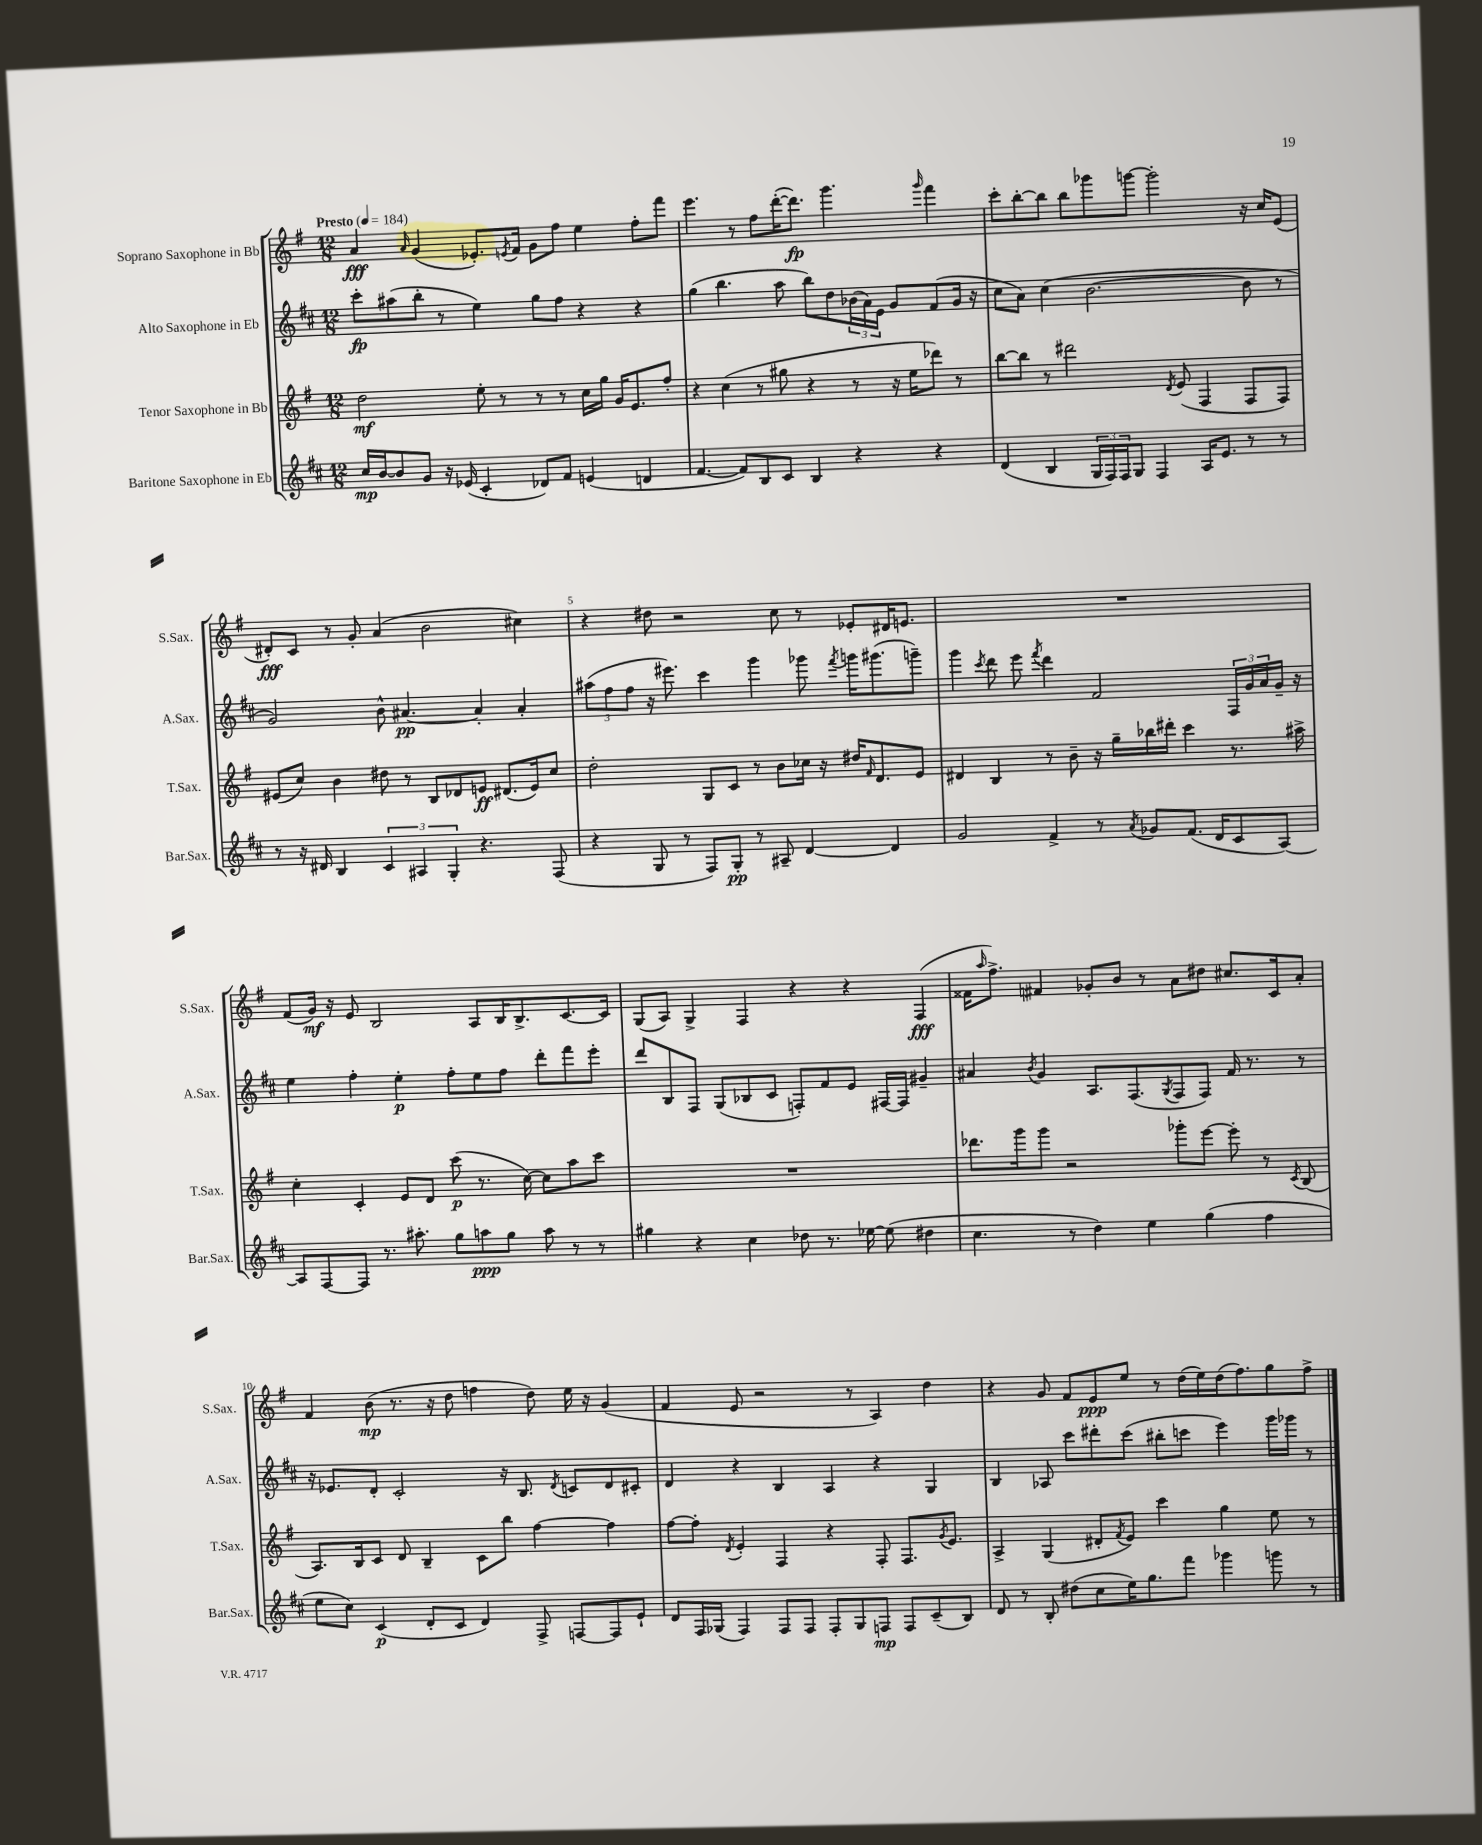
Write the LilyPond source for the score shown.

<<
\new StaffGroup <<
\new Staff = "s0" \with { instrumentName = "Soprano Saxophone in Bb" shortInstrumentName = "S.Sax." } {
    \clef treble \key g \major \numericTimeSignature \time 12/8 \tempo "Presto" 4 = 184
    a'4\fff \grace { a'16 } g'4( ees'8.-.) \acciaccatura { e'8 } fis'16 g'8 fis''8 e''4 fis''8-. fis'''8 |
    e'''4. r8 fis''8 d'''16~-.( d'''8.\fp) g'''4. \grace { g'''16 } fis'''4 |
    c'''8-. b''8~-. b''8 b''8 ges'''8 g'''8~ g'''2-. r16 c''16 e'8( |
    dis'8-.\fff) c'8 r8 g'8-. a'4( b'2 cis''4) |
    r4 dis''8 r2 c''8 r8 ees'8-. dis'16 e'8. |
    R1. |
    fis'8( g'16\mf) r16 e'8 b2 a8 b16 b8.-> c'8.~ c'16 |
    g8( a8) g4-> fis4 r4 r4 fis4\fff( |
    fisis'16 \grace { a''16 } fis''8.->) fis'4 ges'8-. b'8 r8 a'8 dis''8 cis''8. c'16 a'8-. |
    fis'4 b'8\mp( r8. r16 d''8 f''4 d''8) e''16 r16 g'4( |
    fis'4 e'8 r2 r8 a4) d''4 |
    r4 g'8 fis'8 e'8\ppp e''8 r8 d''16( e''16) d''16( fis''8.) g''8 fis''8-> \bar "|." |
}
\new Staff = "s1" \with { instrumentName = "Alto Saxophone in Eb" shortInstrumentName = "A.Sax." } {
    \clef treble \key d \major \numericTimeSignature \time 12/8
    cis'''8-.\fp ais''8( b''8-. r8 e''4) g''8 fis''8 r4 r4 |
    g''4( b''4. a''8 b''8) d''8 \tuplet 3/2 { bes'16( a'16) e'16 } g'8 fis'8( g'16 r16 |
    cis''8 a'8) cis''4( b'2.~ b'8 r8 |
    g'2) b'8-^ ais'4.~\pp ais'4-. ais'4-. |
    \tuplet 3/2 { ais''8( fis''8 fis''8 } r16 eis'''8.) cis'''4 g'''4 ges'''8 \acciaccatura { fis'''8 } g'''16 gis'''8.( g'''8--) |
    g'''4 \acciaccatura { cis'''8 } d'''8 e'''8 \acciaccatura { fis'''8 } d'''4 fis'2 \tuplet 3/2 { fis16 g'16 a'16 } g'16-- r16 |
    e''4 fis''4-. e''4-.\p fis''8-. e''8 fis''8 d'''8-. fis'''8 e'''8-. |
    d'''8 b8 fis8 g8( bes8 cis'8 f8-.) fis'8 e'8 fis16~ fis16 gis'4-- |
    ais'4 \acciaccatura { b'8 } g'4 a8. fis8.( \acciaccatura { g8 } fis8 fis8) fis'16 r8. r8 |
    r16 ees'8. d'8-. cis'2-. r16 b8. \acciaccatura { d'8 } c'8 d'8 cis'8-. |
    d'4 r4 b4 a4 r4 g4 |
    b4 aes8 cis'''8 dis'''8-. cis'''8( bis''8-. c'''8 e'''4) g'''16 ges'''16 r8 \bar "|." |
}
\new Staff = "s2" \with { instrumentName = "Tenor Saxophone in Bb" shortInstrumentName = "T.Sax." } {
    \clef treble \key g \major \numericTimeSignature \time 12/8
    d''2\mf e''8-. r8 r8 r8 c''16 g''16 g'16 e'8. fis''8-. |
    r4 c''4( r8 gis''8 r4 r8 r16 e''16 des'''8) r8 |
    b''8~ b''8 r8 dis'''2 \acciaccatura { d'8 } e'8( fis4 fis8 fis8) |
    eis'8( c''8) b'4 dis''8 r8 b8 des'8 e'8\ff dis'8.( e'16) c''8 |
    d''2-. g8 c'8 r8 b'8 ces''16 r16 dis''16 \grace { fis'16 } d'8. e'8 |
    dis'4 b4 r8 b'8-- r16 g''16-- bes''16 dis'''16-. c'''4 r8. ais''16-> |
    c''4-. c'4-. e'8 d'8 c'''8\p( r8. c''16~) c''8 a''8 c'''8 |
    R1. |
    des'''8. g'''16 g'''8 r2 ges'''8-. e'''8~ e'''8-. r8 \acciaccatura { c'8 } b8( |
    a8.) b16 c'8 d'8 b4-- c'8 b''8 fis''4~ fis''4 |
    fis''8~ fis''8-. \acciaccatura { d'8 } e'4-. fis4 r4 fis8-. fis8. \acciaccatura { g'8 } e'8. |
    a4-> g4( dis'8-. \acciaccatura { fis'8 } e'8) c'''4 g''4 e''8 r8 \bar "|." |
}
\new Staff = "s3" \with { instrumentName = "Baritone Saxophone in Eb" shortInstrumentName = "Bar.Sax." } {
    \clef treble \key d \major \numericTimeSignature \time 12/8
    cis''16\mp b'16~ b'8 g'8 r16 ees'16( cis'4-. des'8) fis'8 e'4( d'4 |
    fis'4.~ fis'8) b8 cis'8 b4 r4 r4 |
    d'4( b4 \tuplet 3/2 { g16 fis16) fis16 } g8 fis4 a16 e'8. r8 r8 |
    r8 r16 dis'16 b4 \tuplet 3/2 { cis'4 ais4 g4-. } r4. fis8( |
    r4 g8 r8 fis8) g8-.\pp r8 ais8-- d'4~ d'4 |
    g'2 fis'4-> r8 \acciaccatura { a'8 } ges'8 fis'8.( d'16 cis'8 a8~) |
    a8 fis8~ fis8 r8. ais''8.-. g''8 a''8\ppp g''8 a''8 r8 r8 |
    gis''4 r4 cis''4 des''8 r8. ees''16~ ees''8( dis''4 |
    cis''4. r8 d''4) e''4 g''4( fis''4 |
    e''8 cis''8) cis'4\p( d'8-. cis'8 d'4) fis8-> f8~ f8 e'8-! |
    d'8 fis16 ges16( fis4) fis8 fis8 fis8-. ges8 f8\mp f8 cis'8--( b8) |
    d'8 r8 b8-. dis''8( cis''8 e''16) g''8. fis'''8 ges'''4 g'''8 r8 \bar "|." |
}
>>
>>
\layout { \context { \Score \override BarNumber.break-visibility = ##(#f #t #t) barNumberVisibility = #(every-nth-bar-number-visible 5) } }
